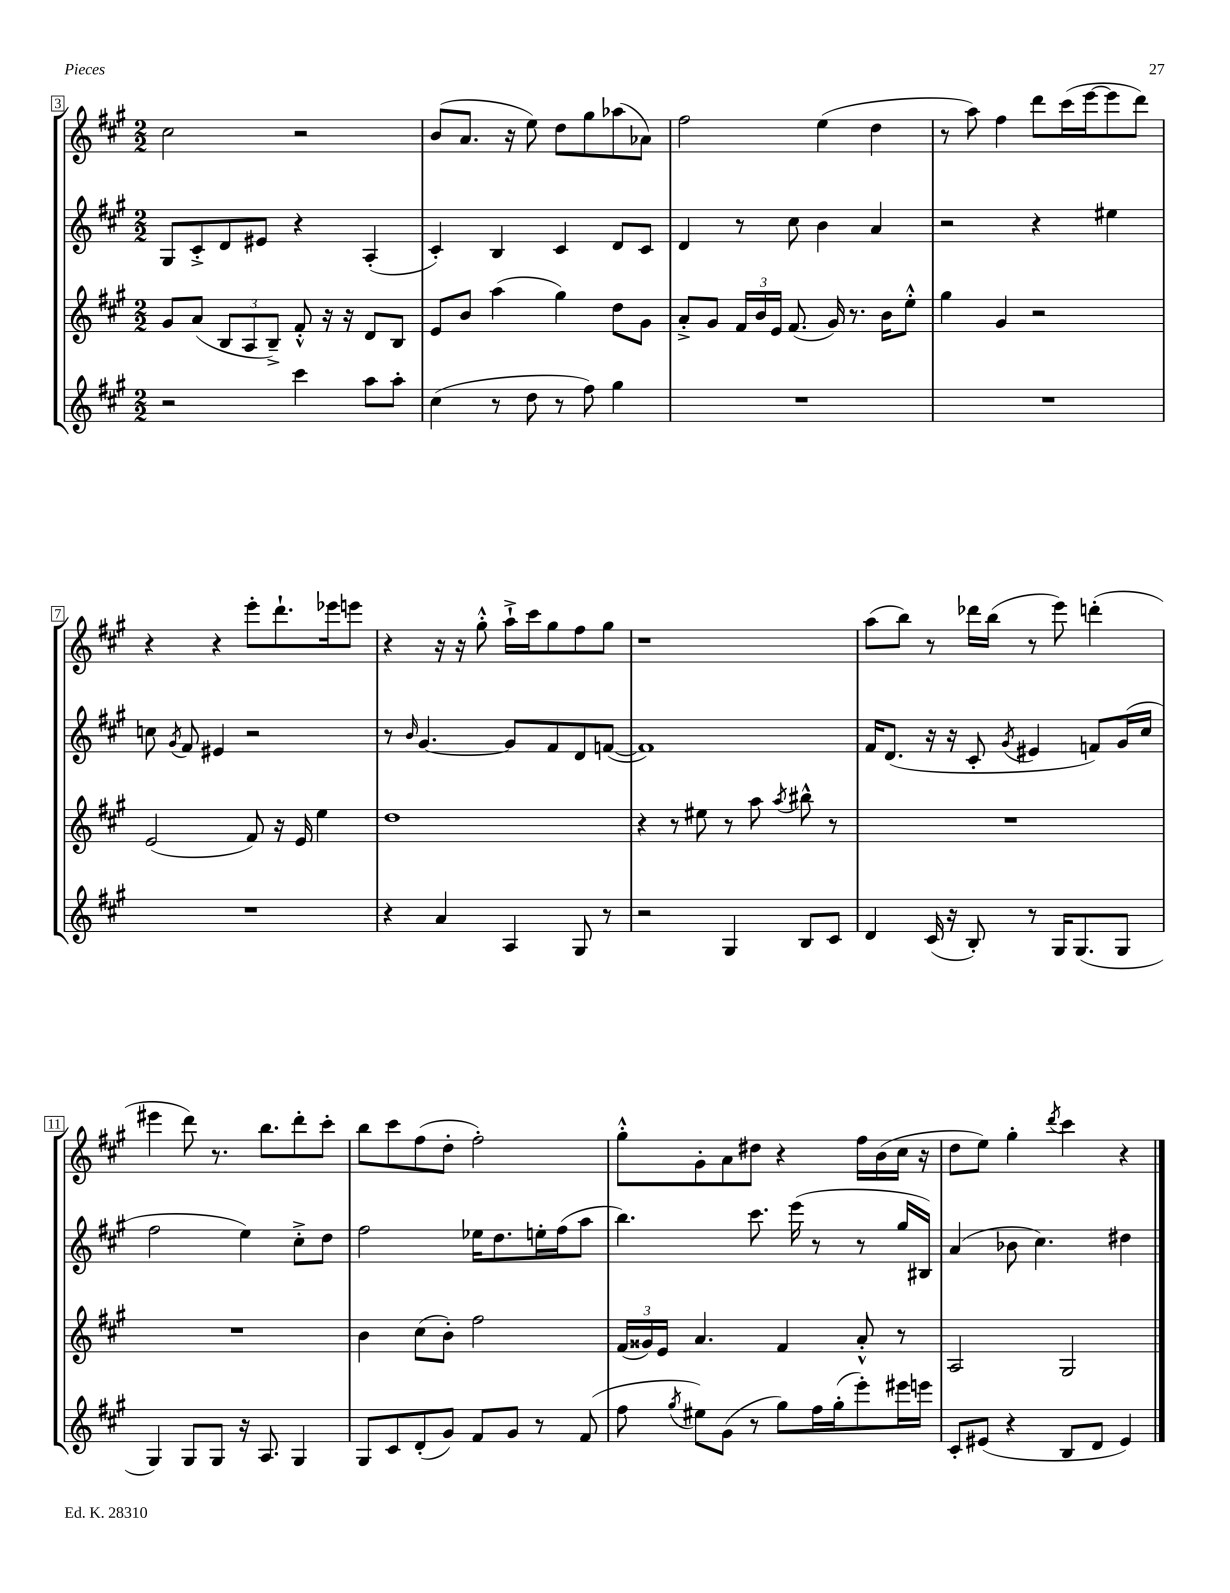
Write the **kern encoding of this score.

**kern	**kern	**kern	**kern
*part4	*part3	*part2	*part1
*staff4	*staff3	*staff2	*staff1
*clefG2	*clefG2	*clefG2	*clefG2
*k[f#c#g#]	*k[f#c#g#]	*k[f#c#g#]	*k[f#c#g#]
*M2/2	*M2/2	*M2/2	*M2/2
=3	=3	=3	=3
2r	8g#/L	8G#/L	2cc#\
.	(8a/J	8c#'^/	.
.	12B/L	8d/	.
.	12A/	.	.
.	.	8e#X/J	.
.	12B~^/J)	.	.
4ccc#\	8f#'^^/	4r	2r
.	16r	.	.
.	16r	.	.
8aa\L	8d/L	(4A'/	.
8aa'\J	8B/J	.	.
=4	=4	=4	=4
(4cc#\	8e/L	4c#'/)	(8b/L
.	8b/J	.	8.a/J
8r	(4aa\	4B/	.
.	.	.	16r
8dd\	.	.	8ee\)
8r	4gg#\)	4c#/	8dd\L
8ff#\)	.	.	8gg#\
4gg#\	8dd\L	8d/L	(8aa-X\
.	8g#\J	8c#/J	8a-X\J)
=5	=5	=5	=5
1r	8a'^/L	4d/	2ff#\
.	8g#/J	.	.
.	24f#/LL	8r	.
.	24b/	.	.
.	24e/JJ	.	.
.	(8.f#/	8cc#\	.
.	.	4b\	(4ee\
.	16g#/)	.	.
.	8.r	.	.
.	.	4a/	4dd\
.	16b\KL	.	.
.	8ee'^^\J	.	.
=6	=6	=6	=6
1r	4gg#\	2r	8r
.	.	.	8aa\)
.	4g#/	.	4ff#\
.	2r	4r	8ddd\L
.	.	.	(16ccc#\L
.	.	.	[16eee\J
.	.	4ee#X\	8eee\]
.	.	.	8ddd\J)
!!LO:LB:g=z
=7	=7	=7	=7
1r	(2e/	8ccn\	4r
.	.	8qg#/	.
.	.	8f#/	.
.	.	4e#X/	4r
.	8f#/)	2r	8eee'\L
.	16r	.	8.ddd`\
.	16e/	.	.
.	4ee\	.	.
.	.	.	16eee-X\k
.	.	.	8eeen\J
=8	=8	=8	=8
4r	1dd	8r	4r
.	.	16qqb/	.
.	.	[4.g#/	.
4a/	.	.	16r
.	.	.	16r
.	.	.	8gg#'^^\
4A/	.	8g#/L]	16aa`^\LL
.	.	.	16ccc#\J
.	.	8f#/	8gg#\
8G#/	.	8d/	8ff#\
8r	.	([8fn/J	8gg#\J
=9	=9	=9	=9
2r	4r	1f])	1r
.	8r	.	.
.	8ee#X\	.	.
4G#/	8r	.	.
.	8aa\	.	.
.	8qaa/	.	.
8B/L	8bb#X^^\	.	.
8c#/J	8r	.	.
=10	=10	=10	=10
4d/	1r	16f#/KL	(8aa\L
.	.	(8.d/J	.
.	.	.	8bb\J)
(16c#/	.	16r	8r
16r	.	16r	.
8B'/)	.	8c#'/	16ddd-X\LL
.	.	.	(16bb\JJ
.	.	8qg#/	.
8r	.	4e#X/	8r
16G#/KL	.	.	8eee\)
(8.G#/	.	.	.
.	.	8fn/L)	(4dddn'\
8G#/J	.	(16g#/L	.
.	.	16cc#/JJ	.
!!LO:LB:g=z
=11	=11	=11	=11
4G#/)	1r	2ff#\	4eee#X\
8G#/L	.	.	8ddd\)
8G#/J	.	.	8.r
16r	.	4ee\)	.
8.A/	.	.	8.bb\L
4G#/	.	8cc#'^\L	8ddd'\
.	.	8dd\J	8ccc#'\J
=12	=12	=12	=12
8G#/L	4b\	2ff#\	8bb\L
8c#/	.	.	8ccc#\
(8d'/	(8cc#\L	.	(8ff#\
8g#/J)	8b'\J)	.	8dd'\J
8f#/L	2ff#\	16ee-X\KL	2ff#'\)
.	.	8.dd\	.
8g#/J	.	.	.
8r	.	16een'\L	.
.	.	(16ff#\J	.
(8f#/	.	8aa\J	.
=13	=13	=13	=13
8ff#\	(24f#/LL	4.bb\)	8gg#'^^\L
.	24g##X/)	.	.
.	24e/JJ	.	.
8qgg#/	.	.	.
8ee#X\L)	4.a/	.	8g#'\
(8g#\J	.	.	8a\
8r	.	8.ccc#\	8dd#X\J
8gg#\L)	4f#/	.	4r
.	.	(16eee\	.
16ff#\L	.	8r	.
(16gg#'\J	.	.	.
8eee'\)	8a'^^/	8r	16ff#\LL
.	.	.	(16b\
16eee#X\L	8r	16gg#/LL	16cc#\JJ
16eeen\JJ	.	16B#X/JJ)	16r
=14	=14	=14	=14
8c#'/L	2A/	(4a/	8dd\L
(8e#X/J	.	.	8ee\J)
4r	.	8b-X\	4gg#'\
.	.	4.cc#\)	.
.	.	.	8qddd/
8B/L	2G#/	.	4ccc#\
8d/J	.	.	.
4e#/)	.	4dd#X\	4r
==	==	==	==
*-	*-	*-	*-
